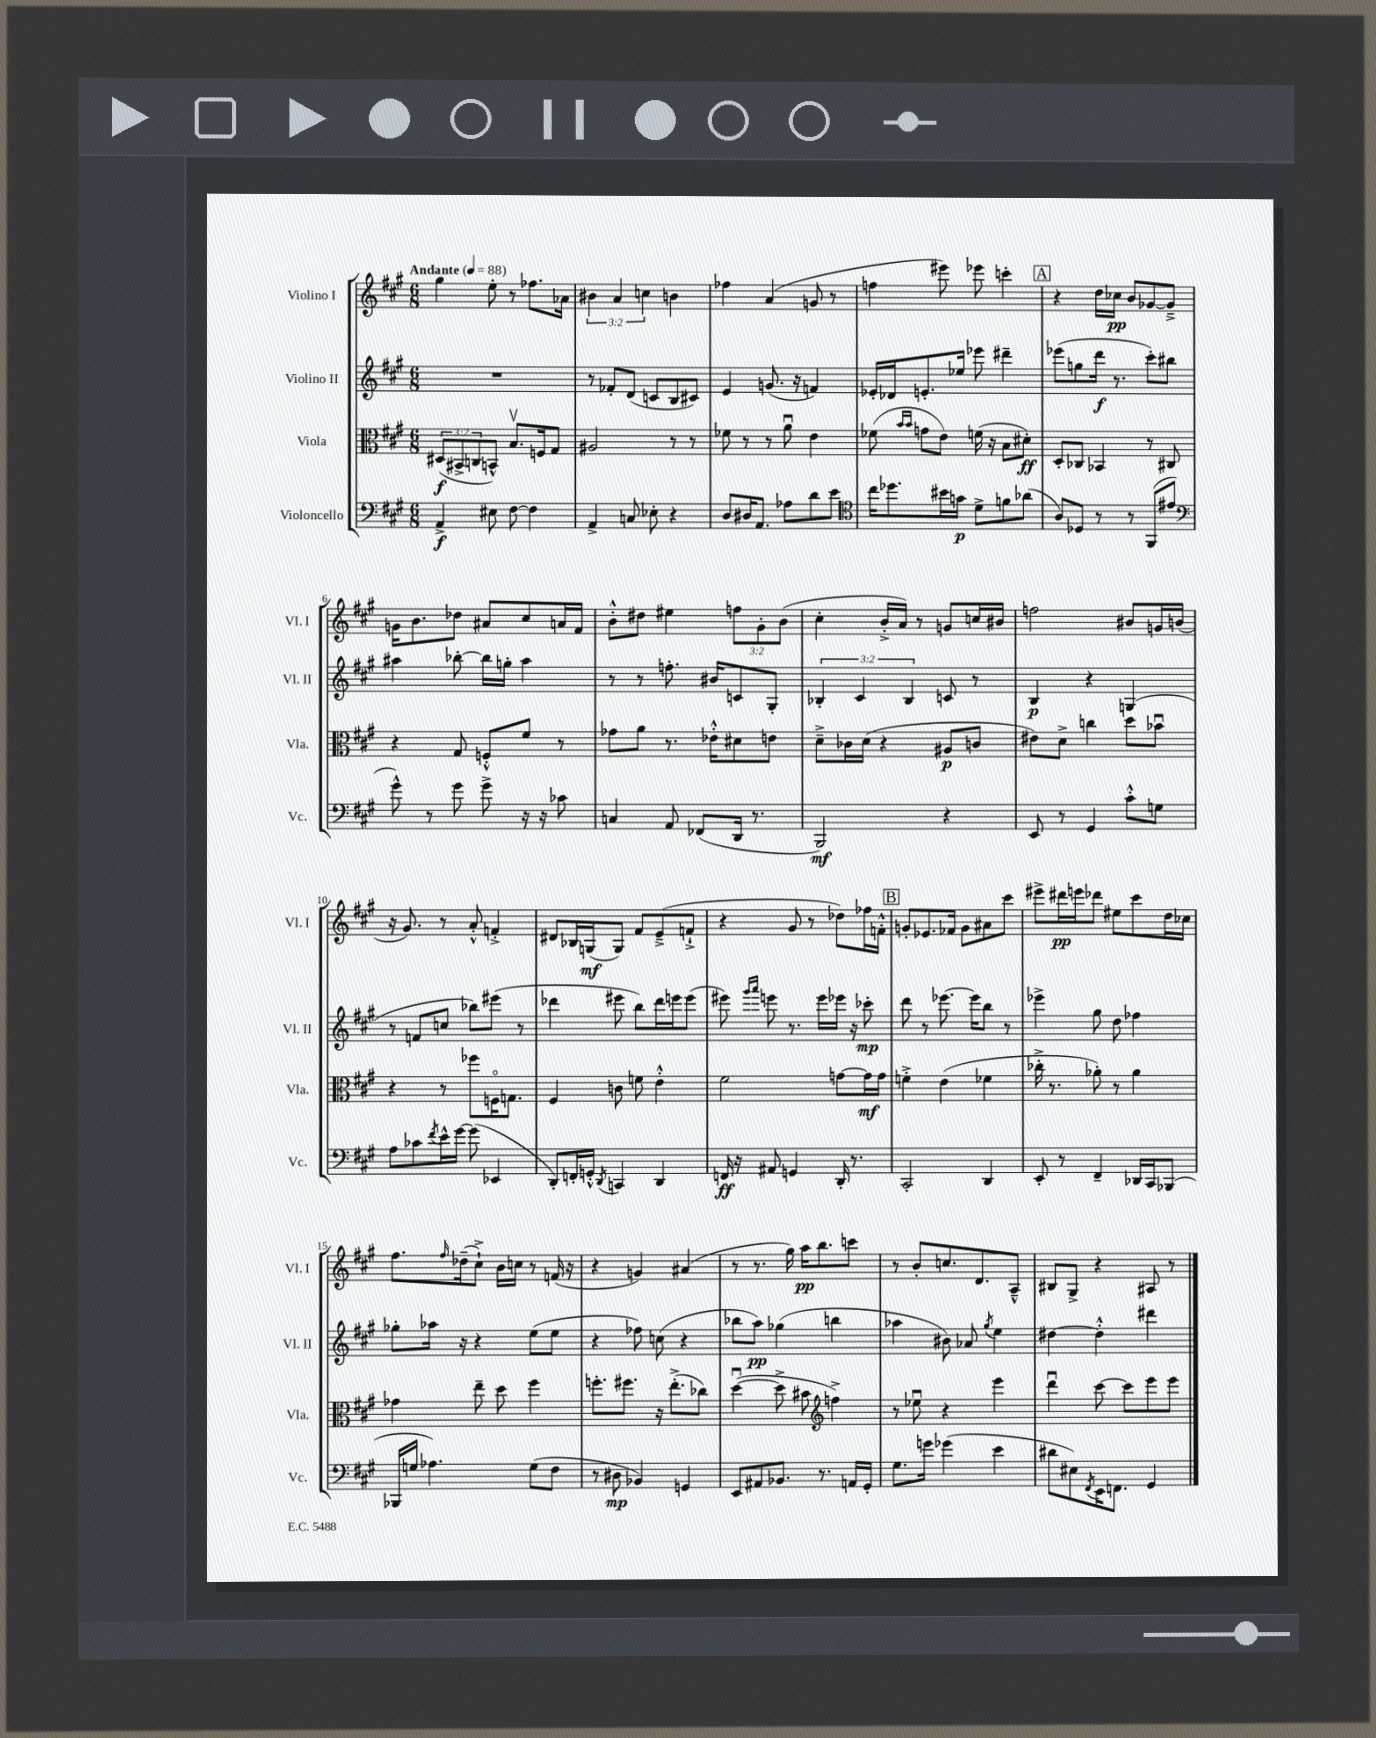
<<
\new StaffGroup <<
\new Staff = "s0" \with { instrumentName = "Violino I" shortInstrumentName = "Vl. I" } {
    \clef treble \key a \major \numericTimeSignature \time 6/8 \override Staff.TupletNumber.text = #tuplet-number::calc-fraction-text \tempo "Andante" 4 = 88
    gis''4 e''8-. r8 fes''8. aes'16 |
    \tuplet 3/2 { bis'4 a'4 c''4 } b'4 |
    fes''4 a'4( g'8 r8 |
    f''4 eis'''8) ees'''8 c'''4-. |
    \mark \markup { \box "A" } r4 d''16 ces''16\pp b'8 ges'8~ ges'8---> |
    g'16 b'8. des''8 ais'8 cis''8 a'16 fis'16 |
    b'8-.-^ dis''8 eis''4 \tuplet 3/2 { f''8 gis'8-. b'8( } |
    cis''4-. b'16-.-> a'16) r8 g'8 c''16 bis'16 |
    f''2 bis'8 g'16 b'16( |
    r16 gis'8.) r8 a'8-.-^ f'4-.-> |
    dis'8 bes16 g16\mf( g8) fis'8 e'8--->( f'8-!-> |
    r4 gis'8 r8 des''8) fes''16 f'16-.-^ |
    \mark \markup { \box "B" } g'8-. ees'8. fes'16 g'8 ais'8 cis'''8 |
    eis'''8-> dis'''16\pp e'''16 des'''8 eis''8 cis'''8 d''16 ces''16 |
    fis''8. \grace { fis''16 } des''16--( cis''8-!->) b'16 c''16 r8 f'16( r16 |
    r4 g'4) ais'4( |
    r8 r8. gis''16) a''16\pp b''8. c'''8 |
    r8 b'8-. c''8. d'8. a8---^ |
    bis8 gis8-> r4 ais8 r8 \bar "|." |
}
\new Staff = "s1" \with { instrumentName = "Violino II" shortInstrumentName = "Vl. II" } {
    \clef treble \key a \major \numericTimeSignature \time 6/8 \override Staff.TupletNumber.text = #tuplet-number::calc-fraction-text
    R2. |
    r8 fes'8-. d'8( c'8 b8 cis'8) |
    e'4 g'8.( r16 f'4) |
    ees'16-. des'16 e'8.-. ees''16 ees'''8 dis'''4-- |
    \mark \markup { \box "A" } ees'''8( g''8 d'''16\f r8. cis'''8-.) bis''8 |
    ais''4 bes''8~-. bes''16 g''16-. ais''4 |
    r8 r8 f''8.-. bis'16 c'8 gis8-. |
    \tuplet 3/2 { bes4-. cis'4 bes4 } c'8 r8 |
    b4\p r4 g4( |
    r8 f'8 c''8 bes''8) eis'''8( r8 |
    des'''4 eis'''8 b''8) des'''16 e'''16 e'''8( |
    eis'''8) \grace { gis'''16 a'''16 } e'''8 r8. e'''16 ees'''16 r16 ces'''8-.\mp |
    \mark \markup { \box "B" } d'''8 r8 ees'''8.~ ees'''16 b''8 r8 |
    ees'''4-> gis''8 d''8 fes''4 |
    ges''8-. aes''16 r16 r4 e''8( e''8 |
    r4 fes''8) c''8( r4 |
    bes''8 a''8\pp) ges''4( b''4 |
    aes''4 bis'8) aes'8 \acciaccatura { gis''8 } e''4 |
    dis''4~ dis''4-.-^ dis'''4 \bar "|." |
}
\new Staff = "s2" \with { instrumentName = "Viola" shortInstrumentName = "Vla." } {
    \clef alto \key a \major \numericTimeSignature \time 6/8 \override Staff.TupletNumber.text = #tuplet-number::calc-fraction-text
    \tuplet 3/2 { dis8\f( bis,8-> c8 } b,8-^) b8.\upbow f16 gis8 |
    ais2 r8 r8 |
    fes'8 r8 r8 a'8\downbow e'4 |
    fes'8( \grace { b'16 b'16 } g'8 e'8) f'16( r16 b8 dis'8-.\ff) |
    \mark \markup { \box "A" } d8-. ces8 bes,4 r8 cis8 |
    r4 gis8 f8-.-^ fis'8 r8 |
    ges'8 a'8 r8. ees'16-.-^ dis'8 e'8 |
    d'8---> ces'16 d'16( r4 ais8\p c'8 |
    eis'8) d'8-> c''4 d''8 bes'8\downbow |
    r4 r8 fes''8 f16\flageolet g8. |
    fis4 c'8 f'8 e'4-.-^ |
    fis'2 g'8~ g'16\mf g'16 |
    \mark \markup { \box "B" } f'4-.-> e'4( fes'4 |
    ces''16-.-> r8. aes'8-.) r8 aes'4 |
    ges'4 e''8-- d''8 fis''4 |
    f''8.-. fis''8. r16 e''8.-.->( ces''8) |
    d''4~\downbow( d''8-> bis'8 \clef treble f''4->) |
    r8 ees''8\downbow r4 e'''4 |
    d'''4\downbow cis'''8~ cis'''8 e'''8 e'''8 \bar "|." |
}
\new Staff = "s3" \with { instrumentName = "Violoncello" shortInstrumentName = "Vc." } {
    \clef bass \key a \major \numericTimeSignature \time 6/8
    a,4->\f eis8 fis8~ fis4 |
    a,4-> c8 ees8-. r4 |
    d8 dis16 a,8. aes8 d'8 e'8 |
    \clef tenor cis''16 des''8. bis'16 g'16\p d'8-> f'8 aes'8( |
    \mark \markup { \box "A" } a8) des8 r8 r8 fis,8( eis'8 |
    \clef bass gis'8-^) r8 gis'8 gis'8-> r16 r16 ces'8 |
    c4 a,8 fes,8( d,16 r8. |
    b,,2\mf) r4 |
    e,8 r8 gis,4 cis'8-.-^ g8 |
    a8 ces'8 \acciaccatura { fis'8 } e'16-^ gis'16~ gis'8( ees,4 |
    d,8-.) f,16-. g,16-.-^ \acciaccatura { d,8 } c,4 d,4 |
    f,16\ff r16 ais,8 g,4 d,16-. r8. |
    \mark \markup { \box "B" } cis,2-. d,4 |
    e,8-. r8 fis,4-- des,16 cis,16 bes,,8( |
    bes,,16 g16 aes4.) g8( fis8 |
    r8 dis8\mp bes,4) g,4 |
    e,8 ais,8 bes,8. r8. a,16 gis,16-. |
    gis8. g'16 ges'4( e'4 |
    dis'8 eis8) \acciaccatura { fis,8 } e,16 f,8. gis,4 \bar "|." |
}
>>
>>
